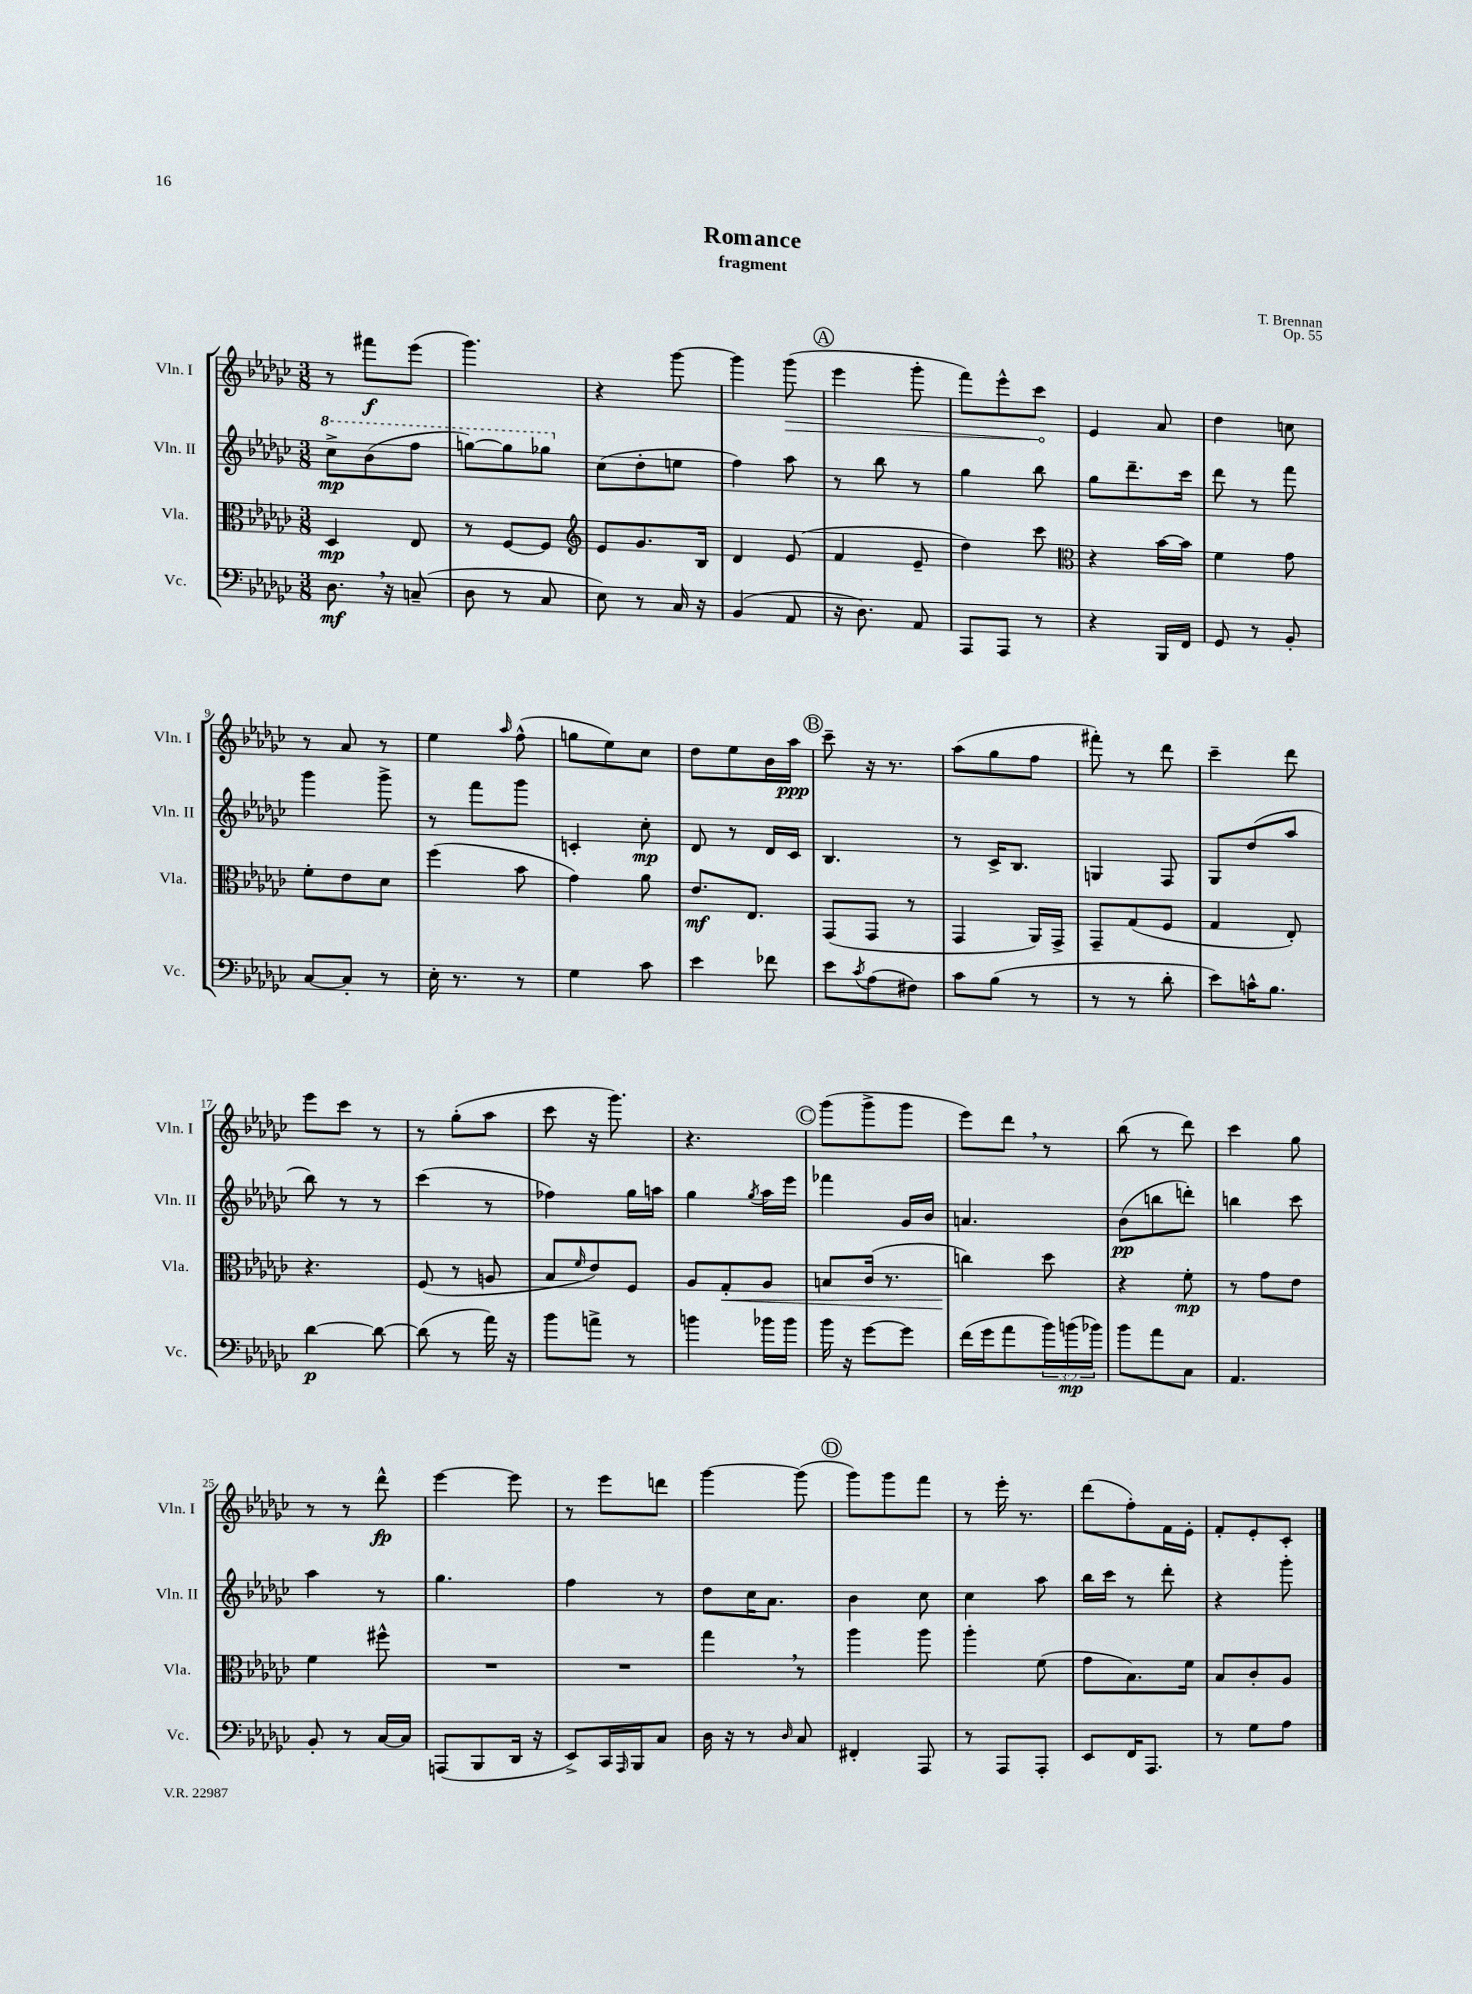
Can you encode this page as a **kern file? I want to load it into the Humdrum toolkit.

**kern	**kern	**kern	**kern
*staff4	*staff3	*staff2	*staff1
*clefF4	*clefC3	*clefG2	*clefG2
*k[b-e-a-d-g-c-]	*k[b-e-a-d-g-c-]	*k[b-e-a-d-g-c-]	*k[b-e-a-d-g-c-]
*M3/8	*M3/8	*M3/8	*M3/8
8.D-	4D-	8ccc-^	8r
.	.	(8bb-	8fff#
16r	.	.	.
(8C~	8E-	8fff	(8eee-
=	=	=	=
8D-	8r	[8ggg)	4.ggg-)
8r	[8F	8ggg]	.
8C-	8F]	8ggg-	.
=	=	=	=
*	*clefG2	*	*
8E-)	8e-	(8cc-	4r
8r	8.g-	8dd-'	.
16C-	.	8ee	[8ggg-
16r	16B-	.	.
=	=	=	=
(4BB-	4d-	4ff)	4ggg-]
8AA-	(8e-	8aa-	(8ggg-
=	=	=	=
16r	4f	8r	4eee-
8.D-)	.	.	.
.	.	8bb-	.
8AA-	8e-~	8r	8ggg-'
=	=	=	=
8AAA-	4dd-)	4gg-	8fff)
8AAA-	.	.	8eee-^^
8r	8ccc-	8bb-	8ccc-
=	=	=	=
*	*clefC3	*	*
4r	4r	8gg-	4e-
.	.	8.ddd-~	.
16BBB-	[16b-	.	8a-
16FF	16b-]	16ccc-	.
=	=	=	=
8GG-	4f	8ddd-	4dd-
8r	.	8r	.
8BB-'	8g-	8fff	8cc
=	=	=	=
[8C-	8f'	4ggg-	8r
8C-']	8e-	.	8a-
8r	8d-	8ggg-^	8r
=	=	=	=
16E-'	(4ff	8r	4ee-
8.r	.	.	.
.	.	8fff	.
.	.	.	16qqaa-
8r	8b-	8ggg-	(8ff^^
=	=	=	=
4G-	4g-)	4c'	8gg
.	.	.	8ee-)
8c-	8a-	8cc-'	8cc-
=	=	=	=
4e-	8.e-	8d-	8dd-
.	.	8r	8ee-
.	8.E-	.	.
8f-	.	16d-	16b-
.	.	16c-	16aa-
=	=	=	=
8e-	(8GG-	4.B-	8ccc-~
8qc-	.	.	.
(8A-	8GG-	.	16r
.	.	.	8.r
8F#)	8r	.	.
=	=	=	=
8c-	4GG-	8r	(8aa-
(8B-	.	16c-^	8gg-
.	.	8.B-	.
8r	16AA-)	.	8ff
.	16GG-^	.	.
=	=	=	=
8r	8GG-~	4G	8fff#')
8r	(8G-	.	8r
8d-'	8F	8F	8ddd-
=	=	=	=
8e-)	4G-	8G-	4ccc-~
16c^^	.	(8dd-	.
8.B-	.	.	.
.	8E-')	8aa-	8ddd-
=	=	=	=
[4d-	4.r	8bb-)	8eee-
.	.	8r	8ccc-
8d-_	.	8r	8r
=	=	=	=
(8d-]	(8F	(4ccc-	8r
8r	8r	.	(8gg-'
16a-)	8A	8r	8aa-
16r	.	.	.
=	=	=	=
8b-	8B-	4ff-)	8ccc-
.	16qqf	.	.
8a^	8e-)	.	16r
.	.	.	8.ggg-)
8r	8F	16gg-	.
.	.	16aa	.
=	=	=	=
4b	8A-	4gg-	4.r
.	8G-'	.	.
.	.	8qgg-	.
16b-	8A-	16aa-	.
16b-	.	16eee-	.
=	=	=	=
16b-	8B	4fff-	(8ggg-
16r	.	.	.
[8g-	(16c-	.	8ggg-^
.	8.r	.	.
8g-]	.	16g-	8ggg-
.	.	16b-	.
=	=	=	=
(16f	4cc)	4.a	8eee-)
16g-	.	.	.
8a-	.	.	8ddd-
24b-)	8dd-	.	8r
(24b	.	.	.
24b-)	.	.	.
=	=	=	=
8b-	4r	(8b-	(8bb-
8a-	.	8bb	8r
8C-	8f'	8ddd')	8ddd-)
=	=	=	=
4.AA-	8r	4bb	4ccc-
.	8g-	.	.
.	8e-	8ccc-	8gg-
=	=	=	=
8BB-'	4f	4aa-	8r
8r	.	.	8r
[16C-	8ff#^^	8r	8ddd-^^
16C-]	.	.	.
=	=	=	=
(8AAA	4.r	4.gg-	[4eee-
8BBB-	.	.	.
16DD-	.	.	8eee-]
16r	.	.	.
=	=	=	=
8EE-^)	4.r	4ff	8r
16CC-	.	.	8eee-
16qqAAA-	.	.	.
16BBB-	.	.	.
8C-	.	8r	8ddd
=	=	=	=
16D-	4gg-	8dd-	[4ggg-
16r	.	.	.
8r	.	16cc-	.
.	.	8.a-	.
16qqD-	.	.	.
8C-	8r	.	(8ggg-]
=	=	=	=
4FF#'	4aa-	4b-	8ggg-)
.	.	.	8ggg-
8AAA-	8aa-	8cc-	8fff
=	=	=	=
8r	4aa-'	4cc-	8r
8AAA-	.	.	16eee-'
.	.	.	8.r
8AAA-'	(8f	8aa-	.
=	=	=	=
8EE-	8g-	16bb-	(8ddd-
.	.	16ccc-	.
16FF	8.B-)	8r	8ff')
8.AAA-	.	.	.
.	.	8ddd-'	16f
.	16f	.	16e-'
=	=	=	=
8r	8B-	4r	8f'
8G-	8c-'	.	8e-'
8A-	8A-	8ggg-'	8c-'
==	==	==	==
*-	*-	*-	*-
